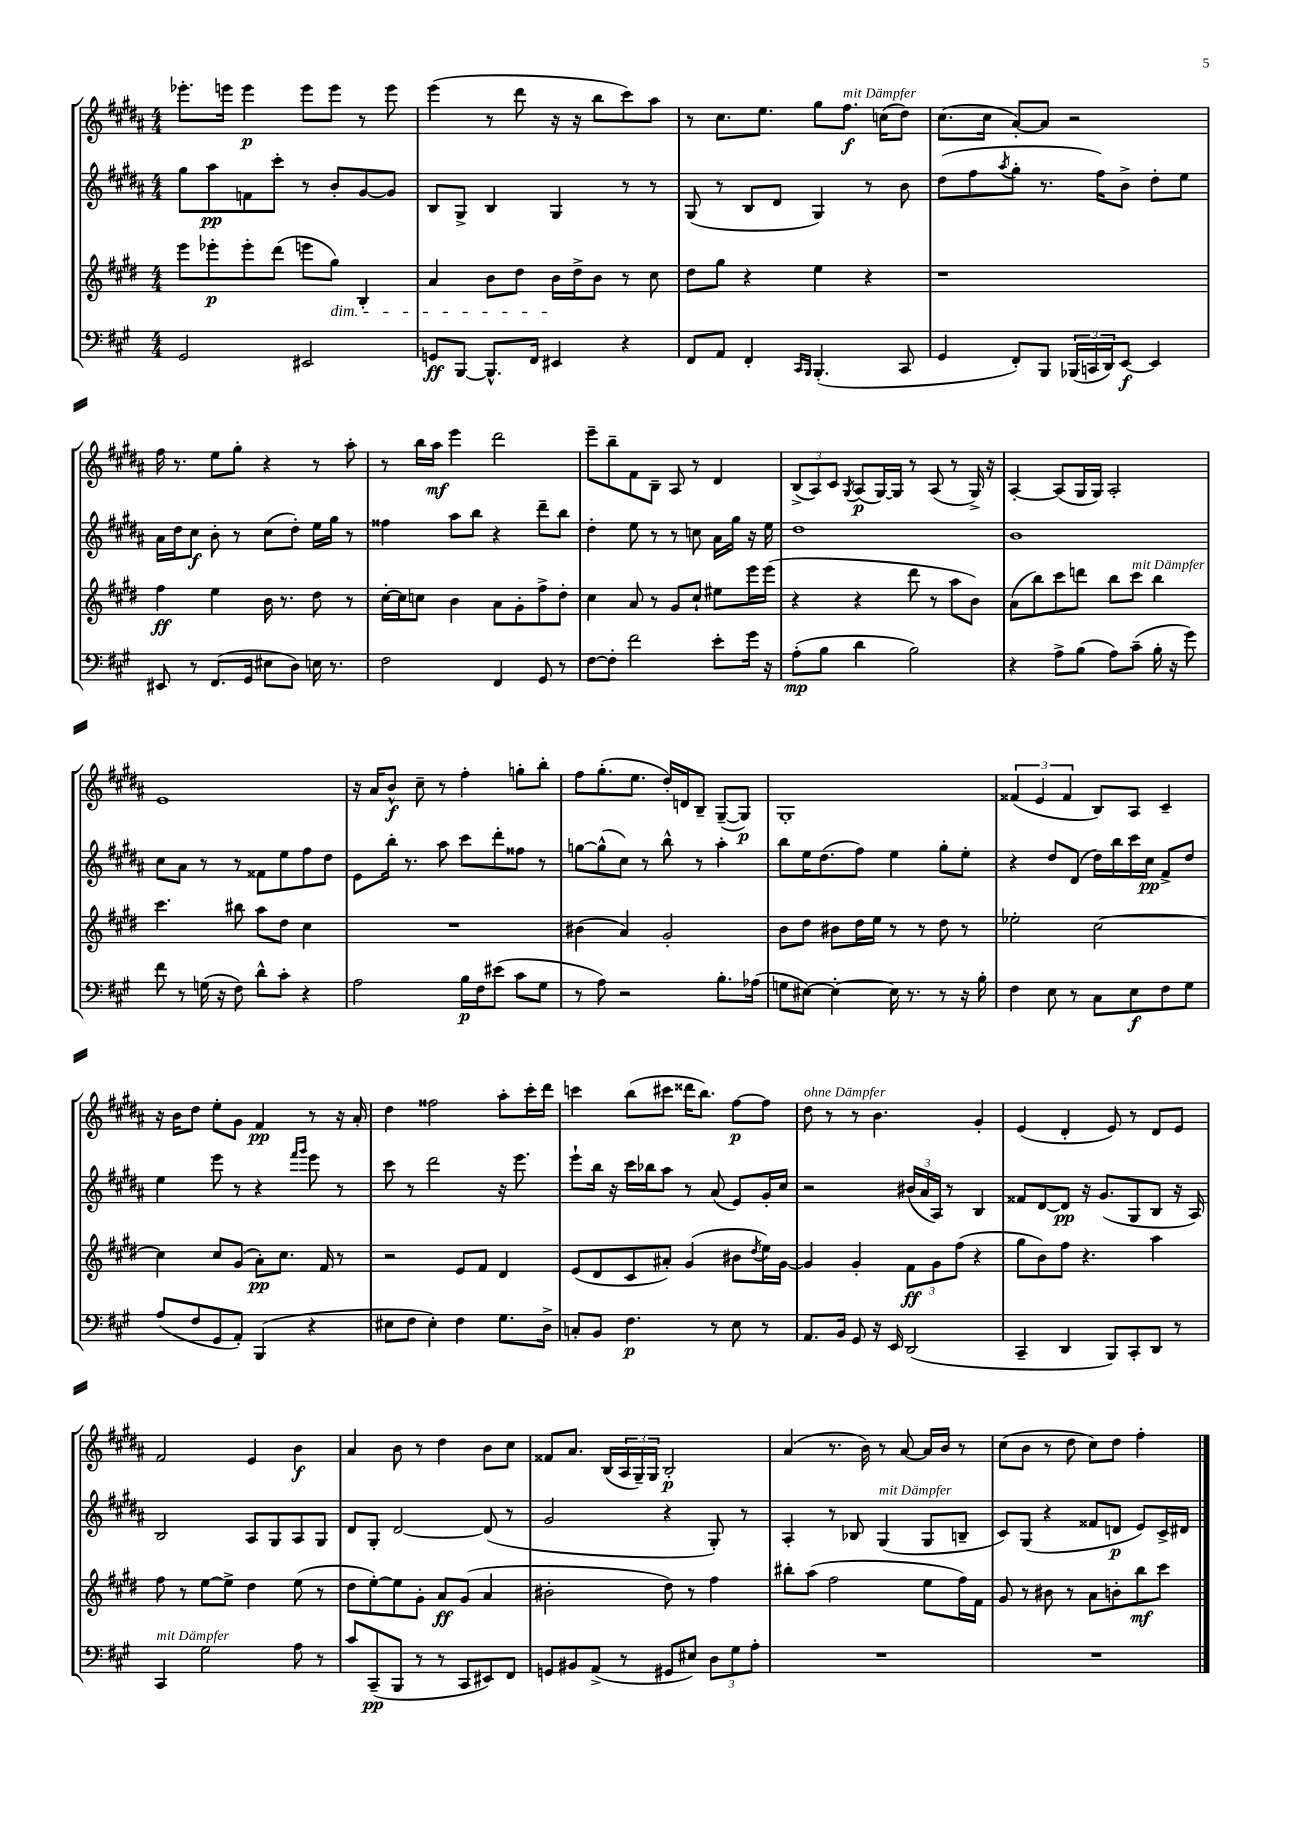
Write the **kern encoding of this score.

**kern	**kern	**kern	**kern
*staff4	*staff3	*staff2	*staff1
*clefF4	*clefG2	*clefG2	*clefG2
*k[f#c#g#]	*k[f#c#g#d#]	*k[f#c#g#d#a#]	*k[f#c#g#d#a#]
*M4/4	*M4/4	*M4/4	*M4/4
2GG#	8eee	8gg#	8.eee-'
.	8eee-'	8aa#	.
.	.	.	16eee
.	8eee-'	8f	4eee
.	(8ddd#	8ccc#'	.
2EE#	8eee	8r	8eee
.	8gg#)	8b'	8eee
.	4B'	[8g#	8r
.	.	8g#]	8eee
=	=	=	=
8GG	4a	8B	(4eee
[8BBB	.	8G#^	.
8.BBB^^]	8b	4B	8r
.	8dd#	.	8ddd#
16FF#	.	.	.
4EE#	16b	4G#	16r
.	16dd#^	.	16r
.	8b	.	8bb
4r	8r	8r	8ccc#)
.	8cc#	8r	8aa#
=	=	=	=
8FF#	8dd#	(8G#	8r
8AA	8gg#	8r	8.cc#
4FF#'	4r	8B	.
.	.	.	8.ee
.	.	8d#	.
16qqCC#	.	.	.
16qqBBB	.	.	.
(4.BBB'	4ee	4G#)	8gg#
.	.	.	8.ff#
.	4r	8r	.
.	.	.	(16cc
8CC#	.	8b	8dd#)
=	=	=	=
4GG#	1r	(8dd#	(8.cc#
.	.	8ff#	.
.	.	.	16cc#
.	.	8qaa#	.
8FF#')	.	8gg#'	[8a#')
8BBB	.	8.r	8a#]
(24BBB-	.	.	2r
24CC	.	.	.
.	.	16ff#)	.
24DD)	.	.	.
[8EE	.	8b^	.
4EE]	.	8dd#'	.
.	.	8ee	.
=	=	=	=
8EE#	4ff#	16a#	16ff#
.	.	16dd#	8.r
8r	.	8cc#	.
(8.FF#	4ee	8b'	8ee
.	.	8r	8gg#'
16GG#	.	.	.
8E#	16b	(8cc#	4r
.	8.r	.	.
8D)	.	8dd#')	.
16E	8dd#	16ee	8r
8.r	.	16gg#	.
.	8r	8r	8aa#'
=	=	=	=
2F#	[16cc#'	4ff##	8r
.	16cc#]	.	.
.	8cc	.	16bb
.	.	.	16aa#
.	4b	8aa#	4eee
.	.	8bb	.
4FF#	8a	4r	2ddd#
.	8g#'	.	.
8GG#	8ff#^	8ddd#~	.
8r	8dd#'	8bb	.
=	=	=	=
[8F#	4cc#	4dd#'	8eee~
8F#']	.	.	8bb~
2f#	8a	8ee	8f#
.	8r	8r	8B~
.	8g#	8r	8A#
.	8cc#`	8cc	8r
8e'	8ee#	16a#	4d#
.	.	16gg#	.
16g#	16eee	16r	.
16r	(16eee	16ee	.
=	=	=	=
(8A'	4r	1dd#	(12B^
.	.	.	12A#)
8B	.	.	.
.	.	.	12c#
.	.	.	8qG#
4d	4r	.	(8A#
.	.	.	[16G#)
.	.	.	16G#]
2B)	8ddd#	.	8r
.	8r	.	(8A#
.	8aa	.	8r
.	8b)	.	16G#^)
.	.	.	16r
=	=	=	=
4r	(8a	1b	[4A#'
.	8bb)	.	.
8A^	8ccc#	.	(8A#]
(8B	8ddd	.	16G#
.	.	.	16G#)
8A)	8bb	.	2A#'
(8c#~	8ccc#	.	.
16B'	4bb	.	.
16r	.	.	.
8g#)	.	.	.
=	=	=	=
8f#	4.ccc#	8cc#	1e
8r	.	8a#	.
(16G	.	8r	.
16r	.	.	.
8F#)	8bb#	8r	.
8d^^	8aa	8f##	.
8c#'	8dd#	8ee	.
4r	4cc#	8ff#	.
.	.	8dd#	.
=	=	=	=
2A	1r	8e	16r
.	.	.	16a#
.	.	16bb'	8b^^
.	.	8.r	.
.	.	.	8cc#~
.	.	8aa#	8r
16B	.	8ccc#	4ff#'
16F#	.	.	.
(8e#	.	8ddd#'	.
8c#	.	8ff##	8gg'
8G#	.	8r	8bb'
=	=	=	=
8r	(4b#	[8gg	8ff#
8A)	.	(8gg^^]	(8.gg#'
2r	4a)	8cc#)	.
.	.	.	8.ee
.	.	8r	.
.	2g#'	8bb^^	16dd#')
.	.	.	16d
.	.	8r	8B~
8.B'	.	4aa#'	([8G#~
.	.	.	8G#])
(16A-	.	.	.
=	=	=	=
8G	8b	8bb	1G#'
[8E#)	8dd#	16ee	.
.	.	(8.dd#	.
4E#'_	8b#	.	.
.	16dd#	8ff#)	.
.	16ee	.	.
16E#]	8r	4ee	.
8.r	.	.	.
.	8r	.	.
8r	8dd#	8gg#'	.
16r	8r	8ee'	.
16B'	.	.	.
=	=	=	=
4F#	2ee-'	4r	(6f##
.	.	.	6e
8E	.	8dd#	.
.	.	.	6f##
8r	.	(8d#	.
8C#	[2cc#	16dd#)	8B)
.	.	16bb	.
8E	.	16ccc#	8A#
.	.	16cc#	.
8F#	.	8f#^	4c#~
8G#	.	8dd#	.
=	=	=	=
(8A	4cc#]	4ee	16r
.	.	.	16b
8F#	.	.	8dd#
8GG#	8cc#	8eee	8ee'
8AA')	(8g#	8r	8g#
(4BBB	8a')	4r	4f#
.	8.cc#	.	.
.	.	16qqfff#	.
.	.	16qqggg#	.
4r	.	8eee	8r
.	16f#	.	.
.	8r	8r	16r
.	.	.	16a#'
=	=	=	=
8E#	2r	8ccc#	4dd#
8F#	.	8r	.
4E#')	.	2ddd#	2ff##
4F#	8e	.	.
.	8f#	.	.
8.G#	4d#	16r	8aa#'
.	.	8.eee	.
.	.	.	16ccc#'
16D^	.	.	16ddd#
=	=	=	=
8C'	(8e	8eee`	4ccc
8BB	8d#	16bb	.
.	.	16r	.
4.F#	8c#	16ccc#	(8bb
.	.	16bb-	.
.	8a#')	8aa#	8ccc#
.	(4g#	8r	16ddd##
.	.	.	8.bb)
8r	.	(8a#	.
8E	8b#	8e)	[8ff#
.	8qdd#	.	.
8r	16ee)	16g#'	8ff#]
.	[16g#	16cc#	.
=	=	=	=
8.AA	4g#]	2r	8dd#
.	.	.	8r
16BB	.	.	.
8GG#	4g#'	.	8r
16r	.	.	4.b
16EE	.	.	.
(2DD	12f#	(24b#	.
.	.	24a#	.
.	12g#	24A#)	.
.	.	8r	.
.	(12ff#	.	.
.	4r	4B	4g#'
=	=	=	=
4CC#~	8gg#	8f##	(4e
.	8b)	[8d#	.
4DD	8ff#	8d#]	4d#'
.	4.r	16r	.
.	.	(8.g#	.
8BBB)	.	.	8e)
8CC#'	.	8G#	8r
8DD	4aa	8B	8d#
8r	.	16r	8e
.	.	16A#)	.
=	=	=	=
4CC#	8ff#	2B	2f#
.	8r	.	.
2G#	[8ee	.	.
.	8ee^]	.	.
.	4dd#	8A#	4e
.	.	8G#	.
8A	(8ee	8A#	4b
8r	8r	8G#	.
=	=	=	=
8c#	8dd#	8d#	4a#
(8CC#~	[8ee')	8G#'	.
8BBB	8ee]	[2d#	8b
8r	8g#'	.	8r
8r	8a	.	4dd#
8CC#	(8g#	.	.
8EE#)	4a	(8d#]	8b
8FF#	.	8r	8cc#
=	=	=	=
8GG	2b#'	2g#	8f##
8BB#	.	.	8.a#
(8AA^	.	.	.
.	.	.	(16B
8r	.	.	24A#
.	.	.	24G#~)
.	.	.	24G#
8GG#	8dd#)	4r	2B'
8E#)	8r	.	.
12D	4ff#	8G#')	.
12G#	.	.	.
.	.	8r	.
12A'	.	.	.
=	=	=	=
1r	8bb#'	4A#'	(4a#
.	(8aa	.	.
.	2ff#	8r	8.r
.	.	8B-	.
.	.	.	16b)
.	.	(4G#	8r
.	.	.	[8a#
.	8ee	8G#	16a#]
.	.	.	16b
.	16ff#)	8B~	8r
.	16f#	.	.
=	=	=	=
1r	8g#	8c#)	(8cc#
.	8r	(8G#	8b
.	8b#	4r	8r
.	8r	.	8dd#
.	8a	8f##	8cc#)
.	8b'	8d	8dd#
.	8bb	8e)	4ff#'
.	8ccc#	16c#^	.
.	.	16d#	.
==	==	==	==
*-	*-	*-	*-
